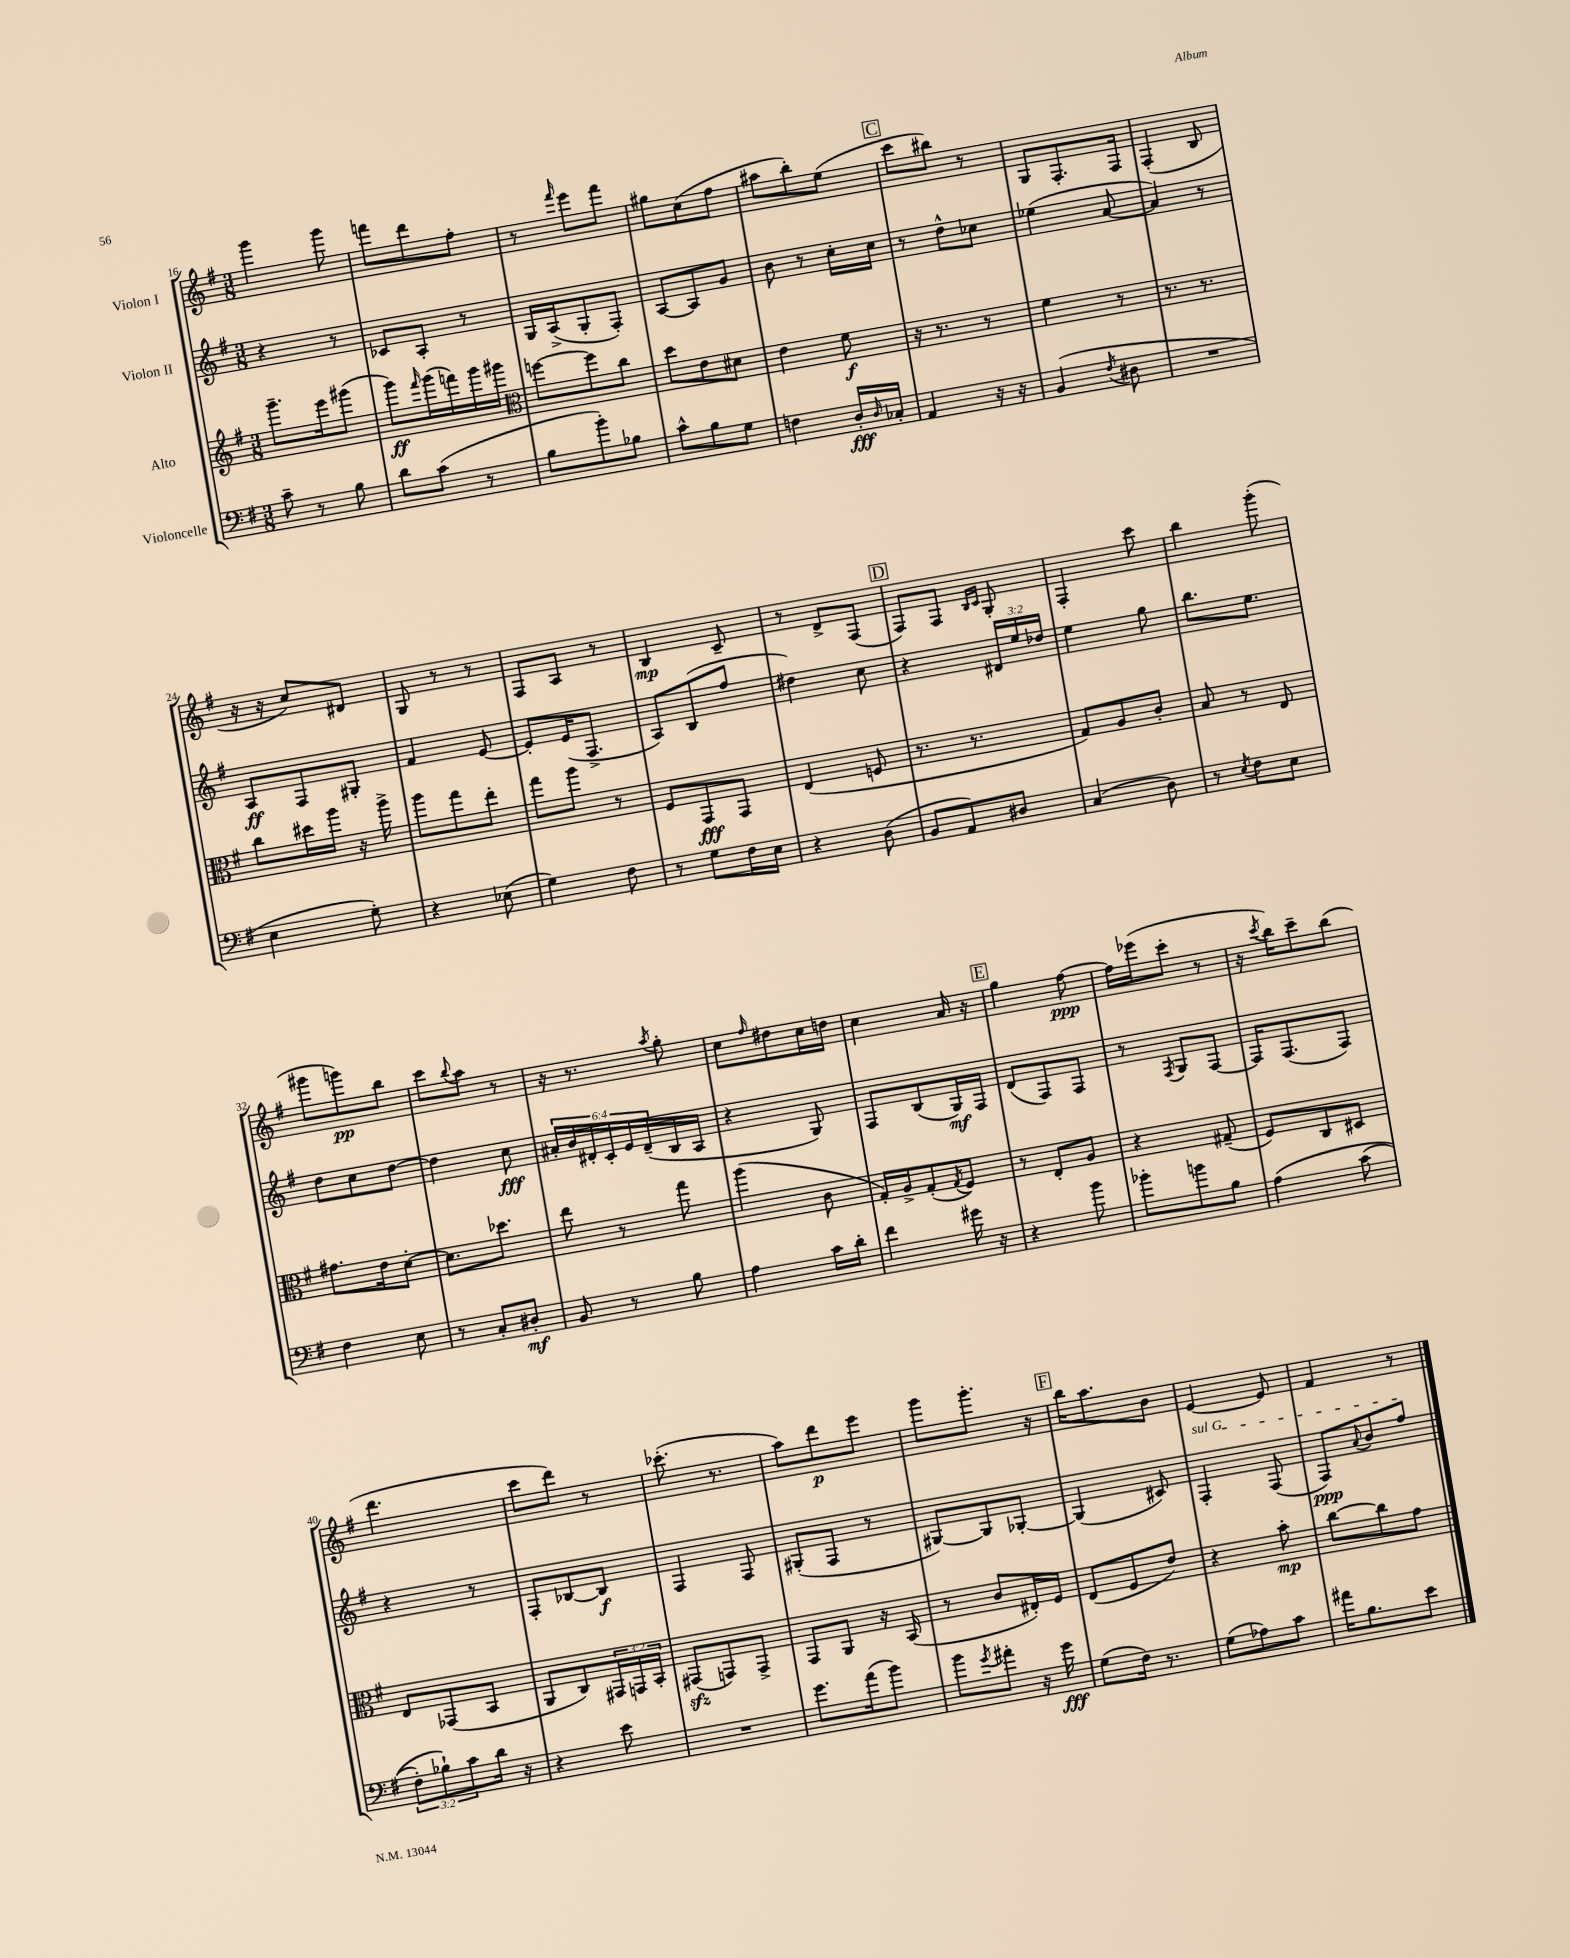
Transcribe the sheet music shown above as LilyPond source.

<<
\new StaffGroup <<
\new Staff = "s0" \with { instrumentName = "Violon I" } {
    \clef treble \key g \major \numericTimeSignature \time 3/8
    g'''4 g'''8 |
    f'''8 d'''8 fis''8-. |
    r8 \grace { fis'''16 } e'''8 fis'''8 |
    gis''8 c''8( fis''8 |
    ais''8 b''8-.) e''8( |
    \mark \markup { \box "C" } c'''8 bis''8) r8 |
    g8 fis8.-. fis16 |
    fis4-.( b8 |
    r16 r16 c''8) dis'8 |
    g8 r8 r8 |
    fis8 a8 r8 |
    b4\mp c'8-- |
    r8 d'8-> fis8( |
    \mark \markup { \box "D" } fis8) fis8 \grace { b16 c'16 } g8-. |
    fis4-. c'''8 |
    b''4 g'''8-.( |
    gis'''8 g'''8\pp) b''8 |
    c'''8 \appoggiatura { b''8 } a''8 r8 |
    r16 r8. \acciaccatura { a''8 } g''8-. |
    c''8 \grace { fis''16 } dis''8 c''16 d''16 |
    c''4 a'16 r16 |
    \mark \markup { \box "E" } g''4 fis''8~\ppp |
    fis''16 ees'''16( c'''8-. r8 |
    r16 \acciaccatura { c'''8 } b''16) c'''8-- b''8( |
    d'''4. |
    c'''8 d'''8) r8 |
    ces'''8.-.( r8. |
    a''8) d'''8\p e'''8 |
    g'''8 g'''8.-. r16 |
    \mark \markup { \box "F" } b''16 a''8. b'8 |
    e'4~ e'8 |
    fis'4 r8 \bar "|." |
}
\new Staff = "s1" \with { instrumentName = "Violon II" } {
    \clef treble \key g \major \numericTimeSignature \time 3/8 \override Staff.TupletNumber.text = #tuplet-number::calc-fraction-text
    r4 r8 |
    ces'8 a8-. r8 |
    g16 a16->( g8-. fis8-.) |
    a8~ a8 g'8 |
    b'8 r8 c''16-. c''16 |
    \mark \markup { \box "C" } r8 d''8-^ ces''8 |
    ees''4( a'8~ |
    a'4) r8 |
    a8\ff fis8 gis8-. |
    fis'4 e'8~ |
    e'8-. e'16( fis8.-> |
    a8) b8( fis''8 |
    dis''4) c''8 |
    \mark \markup { \box "D" } r4 \tuplet 3/2 { dis'16 e''16 des''16 } |
    e''4 g''8 |
    b''8. e''8. |
    d''8 c''8 d''8~ |
    d''4 c''8\fff |
    \tuplet 6/4 { ais'16-. b'16 dis'16-. c'16-. e'16 dis'16--( } b16 a16 |
    r4 g8) |
    fis8 b8( g16\mf) fis16 |
    \mark \markup { \box "E" } d'8( fis8) fis8 |
    r8 \acciaccatura { fis8 } g8 fis8~ |
    fis16 fis8.( fis8) |
    r4 r8 |
    fis8-. bes8~ bes8\f |
    fis4 fis8 |
    gis8-.( fis8 r8 |
    gis8~) gis8 ges8~-. |
    \mark \markup { \box "F" } ges4( cis'8) |
    \once \override TextSpanner.bound-details.left.text = \markup { \italic "sul G" } fis4-.\startTextSpan fis8( |
    fis8\ppp) \appoggiatura { a'8 } b'8 fis''8\stopTextSpan \bar "|." |
}
\new Staff = "s2" \with { instrumentName = "Alto" } {
    \clef treble \key g \major \numericTimeSignature \time 3/8 \override Staff.TupletNumber.text = #tuplet-number::calc-fraction-text
    g'''8.-- e'''16 gis'''8( |
    g'''8\ff) \grace { fis'''16 } g'''16( f'''16) g'''16 gis'''16 |
    \clef alto f''8~ f''8 c''8 |
    d''8 e'8 dis'8 |
    e'4 fis'8\f |
    \mark \markup { \box "C" } r16 r8. r8 |
    fis'4 r8 |
    r8. r8. |
    c''8 dis''16 a''16 r16 a''16-> |
    a''8 g''8 e''8-. |
    g''8 a''8 r8 |
    fis8 g,8\fff g,8 |
    e4( f8 |
    \mark \markup { \box "D" } r8. r8. |
    g8) a8 c'8-. |
    b8 r8 e8 |
    gis'8. e'16 d'8~-. |
    d'8. des''8. |
    e''8 r8 g''8 |
    a''4( c'8 |
    g16-.) a16-> g8-.( \acciaccatura { g8 } fis8) |
    \mark \markup { \box "E" } r8 e8-. a8 |
    r4 gis8--( |
    fis8) c8 dis8 |
    e8 ges,8( b,8 |
    a,8 c8) \tuplet 3/2 { gis,16 g,16 b,16-. } |
    gis,8\sfz( g,8) g,8-> |
    g,8 a,8 r16 b,16( |
    r8 c'8 eis16-.) fis16 |
    \mark \markup { \box "F" } e8( fis8 e'8) |
    r4 b'8-.\mp |
    c''8~ c''8 g'8 \bar "|." |
}
\new Staff = "s3" \with { instrumentName = "Violoncelle" } {
    \clef bass \key g \major \numericTimeSignature \time 3/8 \override Staff.TupletNumber.text = #tuplet-number::calc-fraction-text
    c'8-- r8 b8 |
    d'8 c'8( r8 |
    b8 b'8-.) bes8 |
    c'8-^ b8 g8 |
    f4 d16-.\fff \grace { d16 } ces16-. |
    \mark \markup { \box "C" } a,4 r16 r16 |
    b,4( \acciaccatura { fis8 } dis8 |
    R4. |
    e4 g8-.) |
    r4 ees8( |
    g4) fis8 |
    r8 g8 fis16 e16 |
    r4 d8( |
    \mark \markup { \box "D" } b,8 a,8) dis8 |
    c4( d8) |
    r8 \acciaccatura { e8 } fis8 e8 |
    fis4 e8 |
    r8 c8-. dis8-.\mf |
    b,8 r8 b8 |
    a4 c'16 d'16-. |
    fis'4 gis'16 r16 |
    \mark \markup { \box "E" } r4 b'8 |
    bes'8-. b'8 b8 |
    a4\( c'8( |
    \tuplet 3/2 { fis8-.) bes8-!\) c'8 } d'16 r16 |
    r4 e'8 |
    R4. |
    g'8. a'16( b'8) |
    b'8 \acciaccatura { g'8 } ais'8-. r16 g'16\fff |
    \mark \markup { \box "F" } g8( fis16) r8. |
    g8( aes8) c'8 |
    ais'16 b8. e'8 \bar "|." |
}
>>
>>
\layout { \context { \Score currentBarNumber = #16 } }
